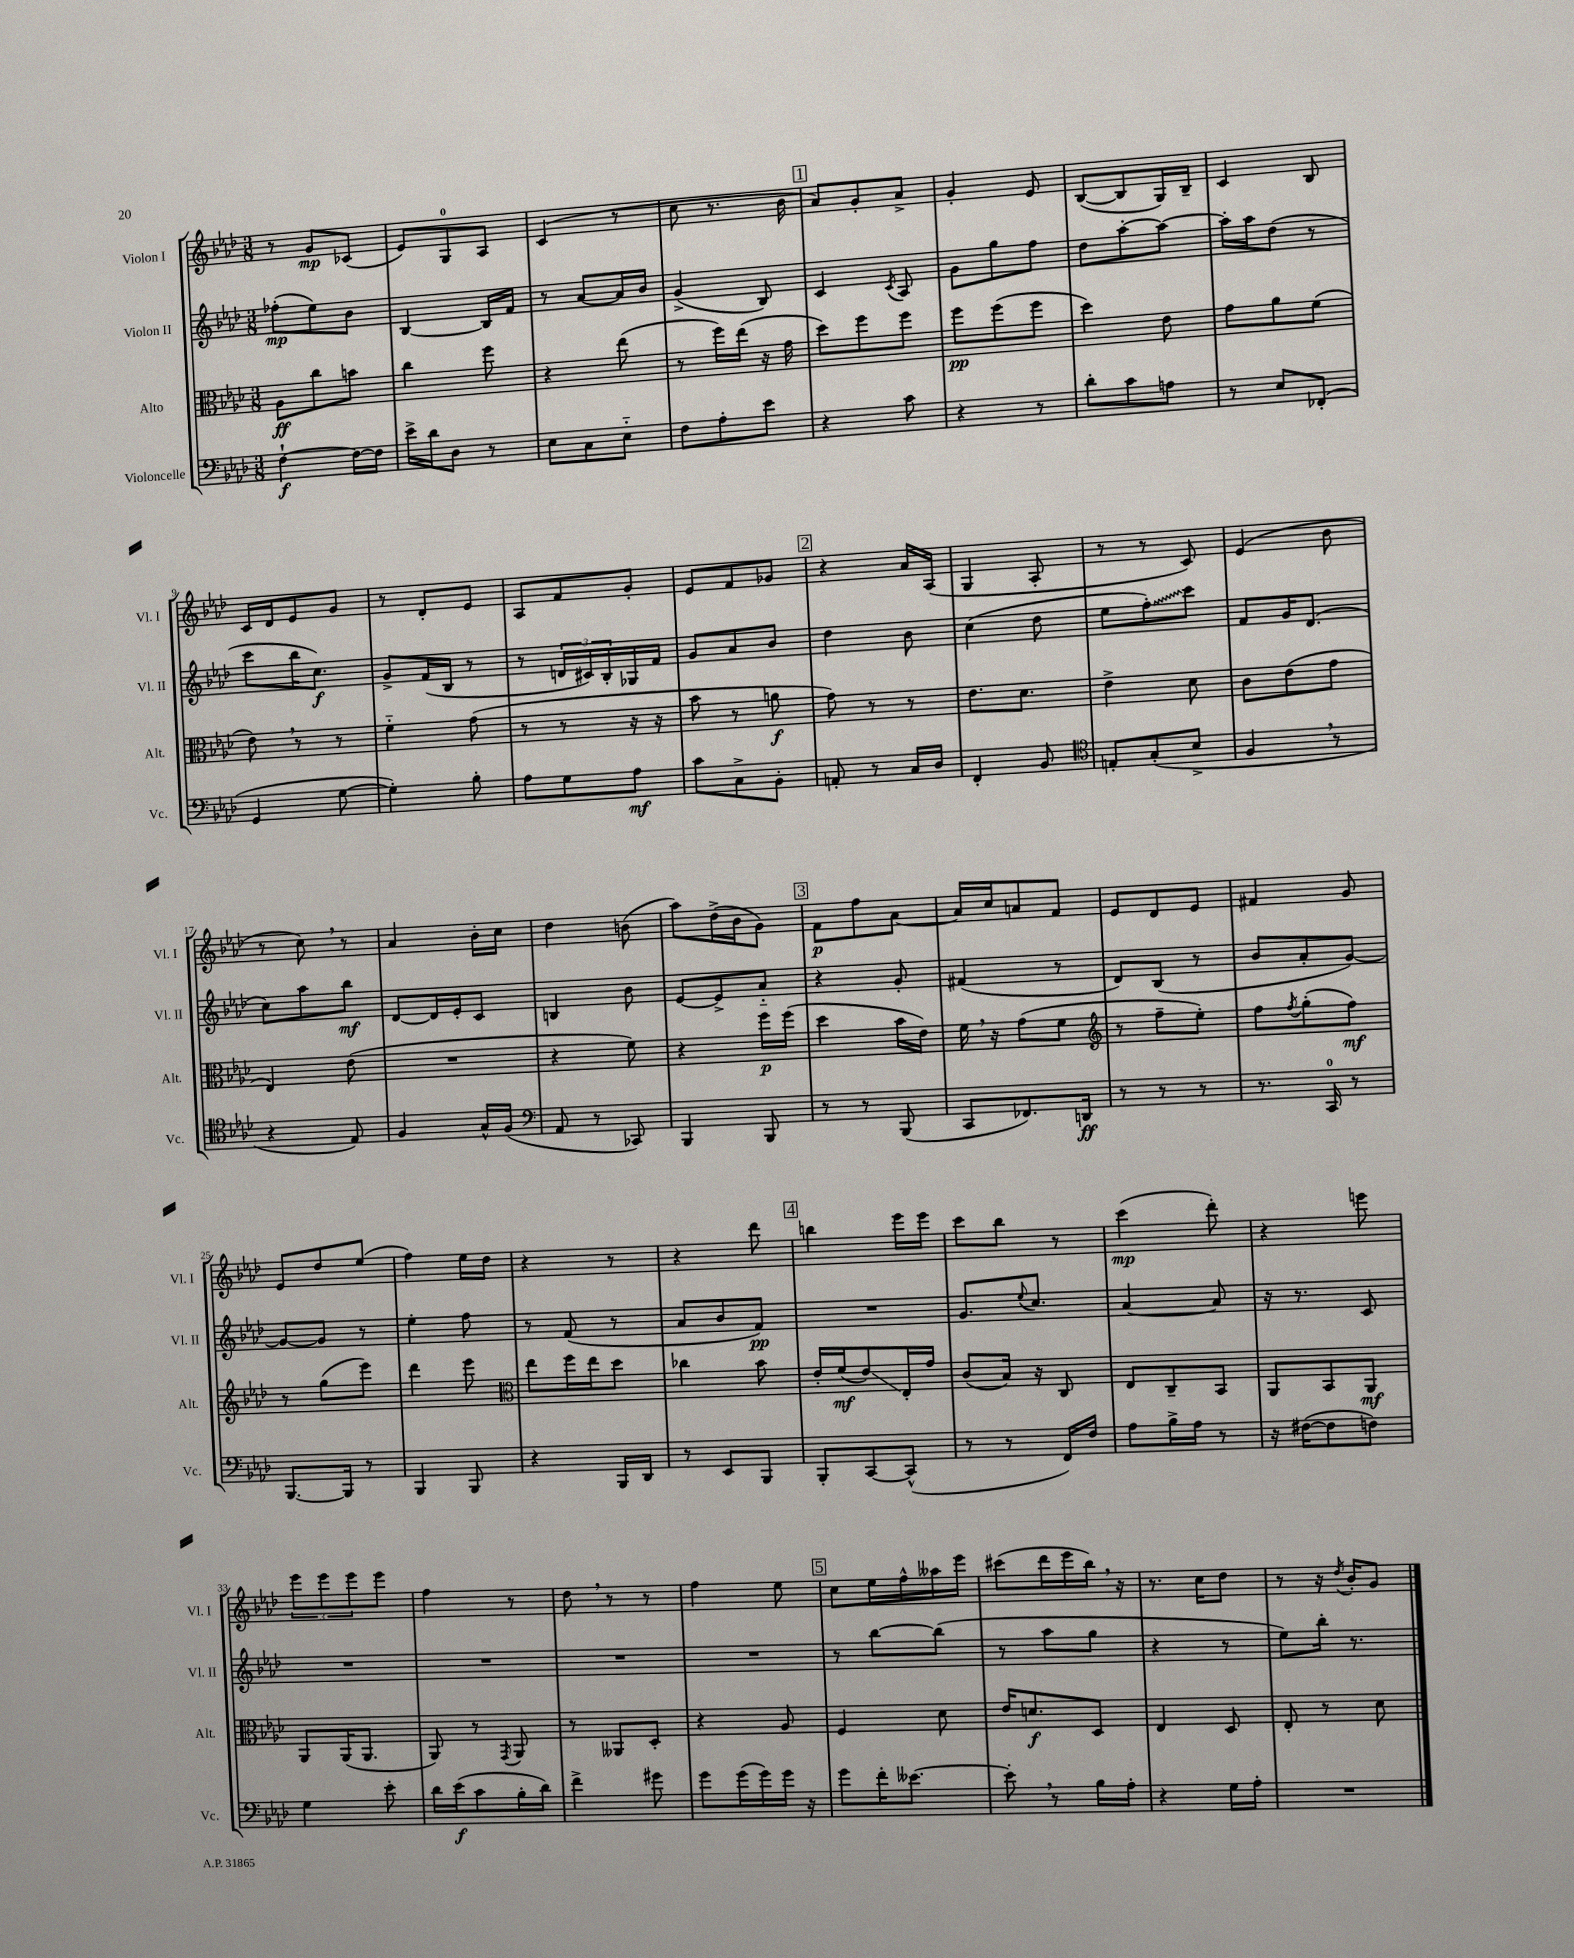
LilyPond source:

<<
\new StaffGroup <<
\new Staff = "s0" \with { instrumentName = "Violon I" shortInstrumentName = "Vl. I" } {
    \clef treble \key aes \major \numericTimeSignature \time 3/8
    r8 g'8\mp ces'8( |
    ees'8) g8-0 aes8 |
    c'4( r8 |
    c''8 r8. bes'16 |
    \mark \markup { \box "1" } aes'8) g'8-. aes'8-> |
    g'4-. ees'8 |
    bes8~( bes8 g16) bes16-- |
    c'4 bes8 |
    c'16 des'16 ees'8 g'8 |
    r8 des'8-. ees'8 |
    aes8 f'8 g'8-. |
    ees'8 f'8 ges'8 |
    \mark \markup { \box "2" } r4 aes'16 aes16( |
    g4 aes8-. |
    r8 r8 c'8) |
    ees'4( bes'8 |
    r8 c''8) \breathe r8 |
    aes'4 bes'16-. c''16 |
    des''4 b'8( |
    aes''8) des''16->( bes'16 g'8) |
    \mark \markup { \box "3" } f'8\p f''8 aes'8~ |
    aes'16 c''16 a'8 f'8 |
    ees'8 des'8 ees'8 |
    fis'4 g'8 |
    ees'8 des''8 ees''8( |
    f''4) ees''16 des''16 |
    r4 r8 |
    r4 des'''8 |
    \mark \markup { \box "4" } b''4 ees'''16 ees'''16 |
    c'''8 bes''8 r8 |
    c'''4\mp( des'''8-.) |
    r4 e'''8 |
    \tuplet 3/2 { ees'''8 ees'''8 ees'''8 } ees'''8 |
    f''4 r8 |
    des''8 \breathe r8 r8 |
    f''4 ees''8 |
    \mark \markup { \box "5" } c''8 ees''16 f''16-^ aeses''16 ees'''16 |
    cis'''8( des'''16 ees'''16 bes''16) \breathe r16 |
    r8. c''16 des''8 |
    r8 r16 \acciaccatura { des''8 } bes'16-. g'8 \bar "|." |
}
\new Staff = "s1" \with { instrumentName = "Violon II" shortInstrumentName = "Vl. II" } {
    \clef treble \key aes \major \numericTimeSignature \time 3/8
    fes''8-.\mp( ees''8) bes'8 |
    bes4~ bes16 f'16 |
    r8 aes'8~ aes'16 bes'16 |
    g'4->( bes8) |
    \mark \markup { \box "1" } c'4 \acciaccatura { c'8 } aes8 |
    g'8 g''8 f''8 |
    des''8 aes''8~-. aes''8~ |
    aes''16-. aes''16 des''8( r8 |
    c'''8 bes''16 c''8.\f) |
    g'8-> f'16( bes16 r8 |
    r8 \tuplet 3/2 { d'16 cis'16) bes16-. } ges16 f'16 |
    g'8 aes'8 bes'8 |
    \mark \markup { \box "2" } des''4 bes'8 |
    c''4( des''8 |
    ees''8 \once \override Glissando.style = #'zigzag f''8-.\glissando) c'''8 |
    f'8 g'16 des'8.( |
    c''8) aes''8 bes''8\mf |
    des'8~ des'16 ees'16-. c'8 |
    b4 bes'8 |
    ees'8~ ees'8-> aes'8-_ |
    \mark \markup { \box "3" } r4 g'8-. |
    fis'4( r8 |
    des'8) bes8( r8 |
    bes'8 aes'8-. g'8~) |
    g'8~ g'8 r8 |
    ees''4-. f''8 |
    r8 f'8( r8 |
    aes'8 bes'8 f'8\pp) |
    \mark \markup { \box "4" } R4. |
    g'8. \appoggiatura { ees''8 } c''8. |
    aes'4~ aes'8 |
    r16 r8. c'8 |
    R4. |
    R4. |
    R4. |
    R4. |
    \mark \markup { \box "5" } r8 bes''8~ bes''8( |
    r8 aes''8 g''8 |
    r4 r8 |
    ees''8) bes''16-. r8. \bar "|." |
}
\new Staff = "s2" \with { instrumentName = "Alto" shortInstrumentName = "Alt." } {
    \clef alto \key aes \major \numericTimeSignature \time 3/8
    aes8\ff c''8 b'8 |
    c''4 f''8 |
    r4 ees''8( |
    r8 f''16) ees''16( r16 g'16 |
    \mark \markup { \box "1" } des''8) f''8 f''8 |
    f''8\pp f''8( f''8 |
    des''4) ees'8 |
    g'8 aes'8 f'8( |
    ees'8) \breathe r8 r8 |
    f'4-_ g'8( |
    r8 r8 r16 r16 |
    bes'8 r8 a'8\f |
    \mark \markup { \box "2" } g'8) r8 r8 |
    ees'8. des'8. |
    ees'4-> des'8 |
    c'8 ees'8( g'8 |
    ees4) ees'8( |
    R4. |
    r4 f'8) |
    r4 f''16\p f''16( |
    \mark \markup { \box "3" } des''4 bes'16 ees'16) |
    f'16 \breathe r16 g'8( f'8 |
    \clef treble r8 f''8-- ees''8-.) |
    f''8 \acciaccatura { f''8 } g''8-.( f''8\mf) |
    r8 g''8( ees'''8) |
    des'''4 ees'''8 |
    \clef alto ees''8 f''16 ees''16 des''8 |
    ces''4 bes'8 |
    \mark \markup { \box "4" } ees'16-. f'16\mf( ees'8\glissando) ees16-. g'16 |
    c'8( bes16) r16 c8 |
    ees8 c8-- bes,8 |
    aes,8 bes,8 aes,8\mf |
    aes,8 aes,16( aes,8. |
    aes,8) r8 \acciaccatura { g,8 } aes,8 |
    r8 aeses,8 des8-. |
    r4 aes8 |
    \mark \markup { \box "5" } f4 des'8 |
    ees'16 d'8.\f des8 |
    ees4 des8 |
    ees8-. r8 des'8 \bar "|." |
}
\new Staff = "s3" \with { instrumentName = "Violoncelle" shortInstrumentName = "Vc." } {
    \clef bass \key aes \major \numericTimeSignature \time 3/8
    f4~-!\f f16~ f16 |
    ees'16-> des'16 des8 r8 |
    ees8 c8 ees8-_ |
    f8 aes8-. ees'8 |
    \mark \markup { \box "1" } r4 c'8 |
    r4 r8 |
    des'8-. c'8 a8 |
    r8 ees8 fes,8-.( |
    g,4 g8~ |
    g4-.) bes8-. |
    aes8 g8 aes8\mf |
    c'8 c8-> bes,8-. |
    \mark \markup { \box "2" } a,8-. r8 c16 des16 |
    f,4-. bes,8 |
    \clef tenor e8-. g8-.( bes8-> |
    f4 \breathe r8 |
    r4 ees8) |
    f4 g16-^ f16( |
    \clef bass aes,8 r8 ces,8) |
    bes,,4 bes,,8 |
    \mark \markup { \box "3" } r8 r8 bes,,8( |
    c,8 fes,8.) d,16\ff |
    r8 r8 r8 |
    r8. c,16-0 r8 |
    bes,,8.~ bes,,16 r8 |
    bes,,4 bes,,8 |
    r4 bes,,16 des,16 |
    r8 ees,8 bes,,8 |
    \mark \markup { \box "4" } bes,,8-. c,8~ c,8-^( |
    r8 r8 f,16) f16 |
    aes8 bes16-> aes16 r8 |
    r16 fis16~( fis8 f8) |
    g4 ees'8-. |
    des'16 ees'16\f( c'8 bes16-. des'16) |
    f'4-> gis'8 |
    g'8 g'16( g'16) g'16 r16 |
    \mark \markup { \box "5" } g'8 f'16-. eeses'8.~ |
    eeses'8-. \breathe r8 bes16 aes16-. |
    r4 g16 aes16-. |
    R4. \bar "|." |
}
>>
>>
